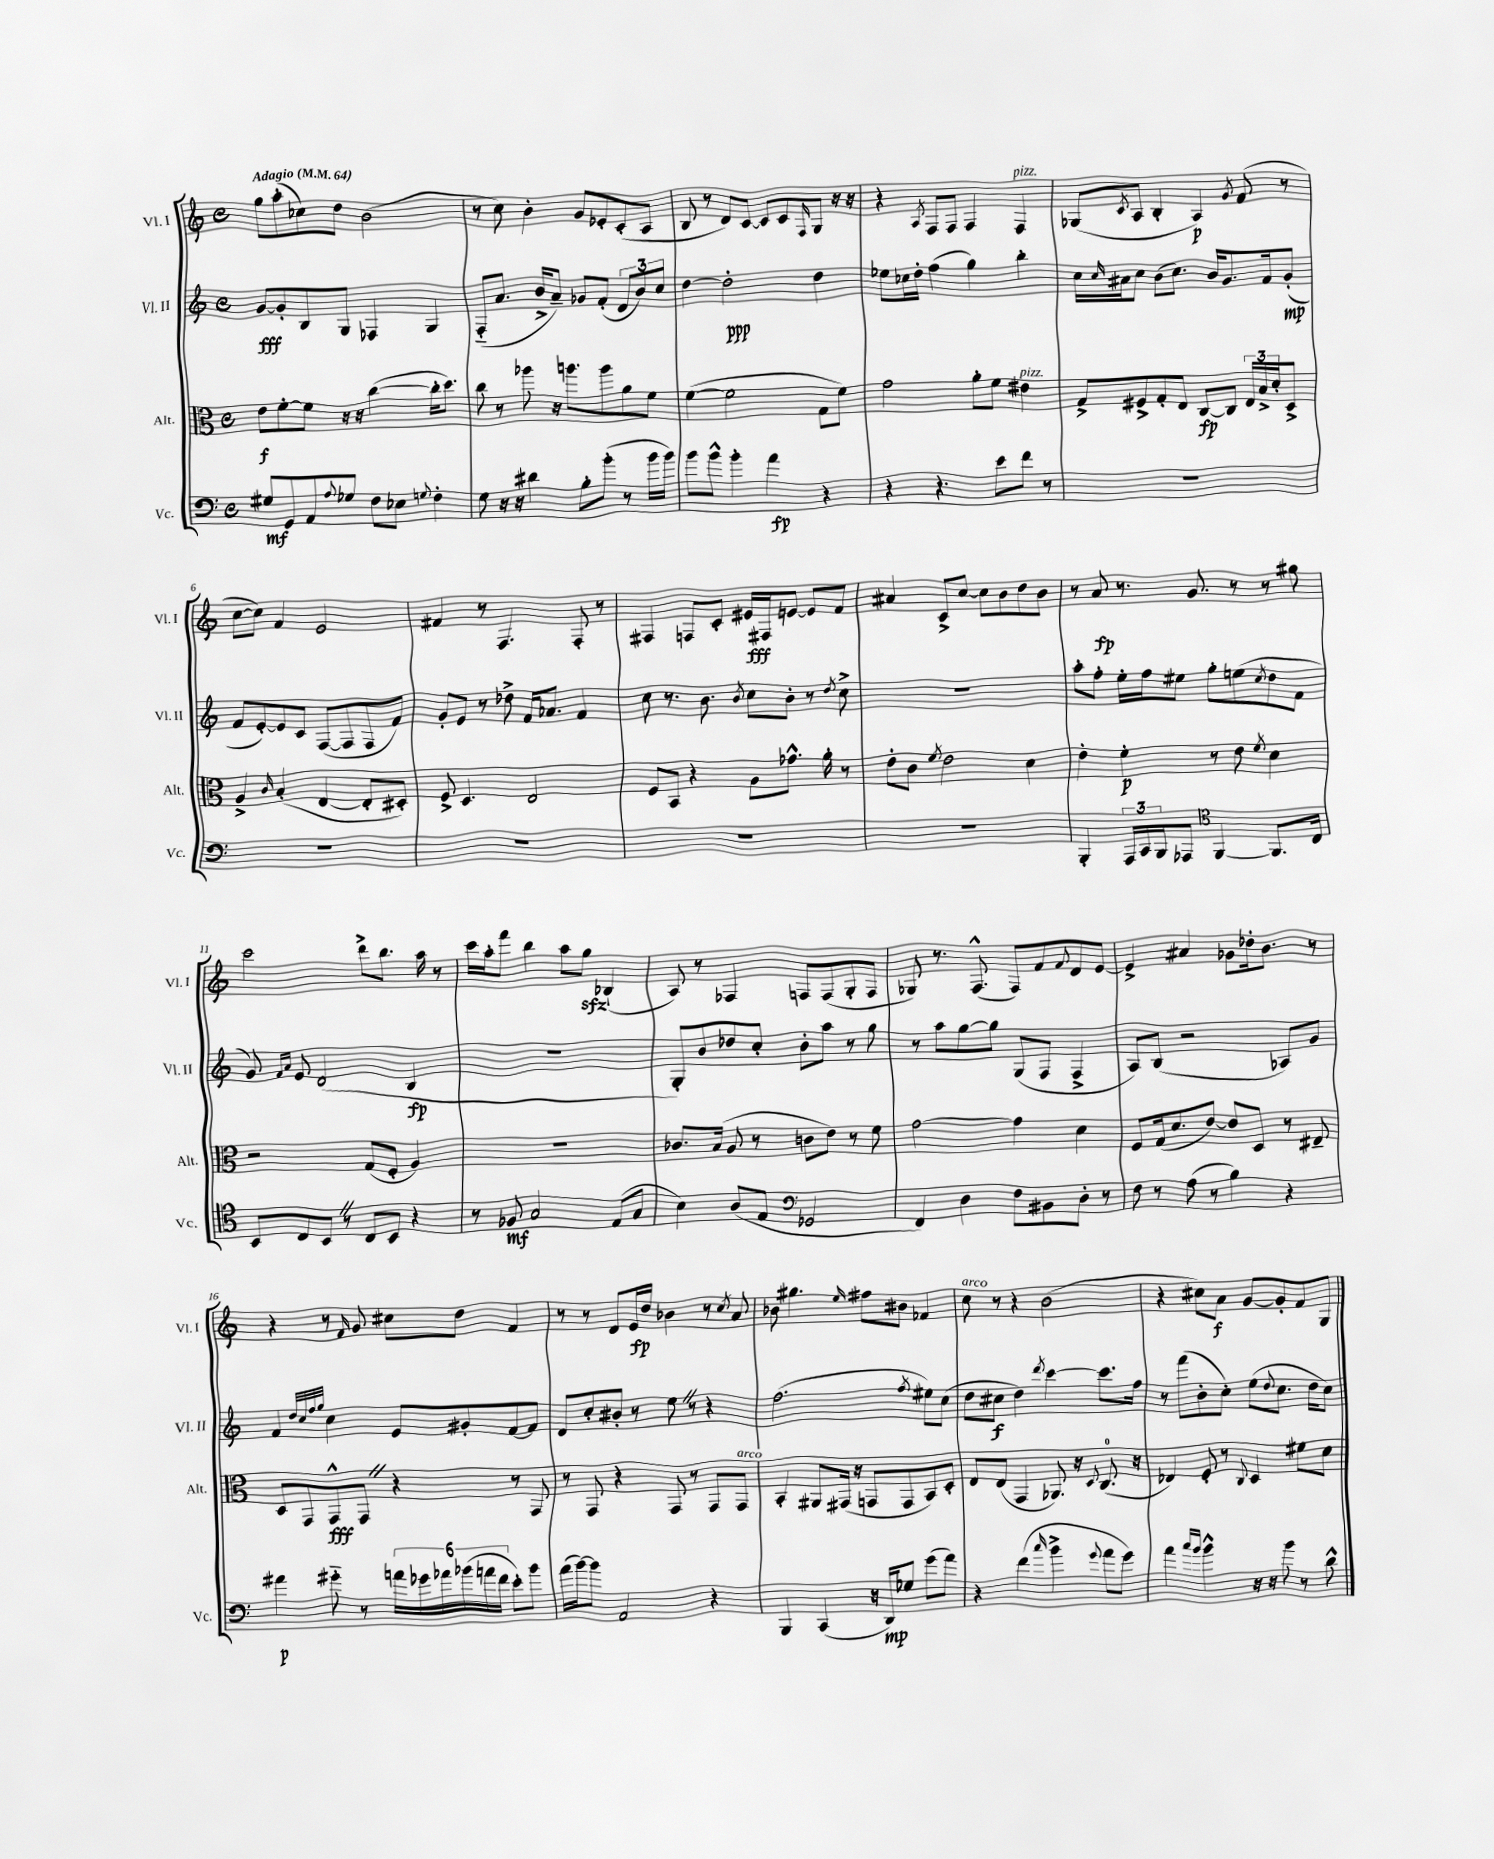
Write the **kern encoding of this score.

**kern	**kern	**kern	**kern
*staff4	*staff3	*staff2	*staff1
*clefF4	*clefC3	*clefG2	*clefG2
*k[]	*k[]	*k[]	*k[]
*M4/4	*M4/4	*M4/4	*M4/4
*met(c)	*met(c)	*met(c)	*met(c)
*MM64	*MM64	*MM64	*MM64
8G#	8e	[8g	8gg
8GG	[8f'	8g']	(8aa'
8AA	8f]	8B	8cc-)
8qqA	.	.	.
8G-	16r	8G	8dd
.	16r	.	.
8F	([4cc	4F-	(2b
8E-	.	.	.
8qqG	.	.	.
4F'	16cc']	4G	.
.	8.dd)	.	.
=	=	=	=
8G	8cc	(8F'~	8r
16r	8r	8.a	8cc)
16r	.	.	.
4d#	8aa-	.	4b'
.	.	16b^	.
.	16r	8a~)	.
.	8.aa	.	.
8B'	.	8g-	8g
(8b'	8aa	(8f'	8e-'
8r	8a	12d	(8c'
.	.	12b)	.
16b	8f	.	8A
.	.	12cc	.
16b)	.	.	.
=	=	=	=
8b	([4f	[4dd	8B
8b^^	.	.	8r
4b'	2f]	2dd']	8d)
.	.	.	[8c
4a	.	.	8c]
.	.	.	8c
.	.	.	16qqF
4r	8G	4dd	8G
.	8f)	.	16r
.	.	.	16r
=	=	=	=
4r	2g	8ee-	4r
.	.	16cc-	.
.	.	16dd'	.
.	.	.	8qA
4.r	.	(4ff	8F
.	.	.	8F
.	8a'	4gg)	4F
8e	8f	.	.
8f	4e#	4bb'	4F
8r	.	.	.
=	=	=	=
1r	8G^	16cc	(8G-
.	.	16qqcc	.
.	.	16a#	.
.	.	.	8qc
.	8F#^	8cc	8A
.	8G'	(8b	4B'
.	8E	8.cc)	.
.	[8C	.	4A)
.	.	16b	.
.	8C]	8.g	.
.	.	.	8qg
.	24E	.	(8f
.	24B^	.	.
.	.	16f	.
.	24d'	.	.
.	8D^	(8g'	8r
=	=	=	=
1r	4A^	8f	[8cc
.	.	[8e')	8cc])
.	16qqc	.	.
.	(4B'	8e]	4f
.	.	8c	.
.	[4E	([8F	2e
.	.	8F]	.
.	8E']	8F	.
.	8D#')	8f)	.
=	=	=	=
1r	8F^	8g'	4f#
.	4.D	8e	.
.	.	8r	8r
.	.	8dd-^	4.F
.	2E	16f	.
.	.	8.a-	.
.	.	4f	8F'
.	.	.	8r
=	=	=	=
1r	8F	8cc	4F#
.	8BB	8.r	.
.	4r	.	8F
.	.	8.b	.
.	.	.	8c'
.	.	8qb	.
.	8A	8cc	16e#
.	.	.	16F#
.	8.g-^^	8b'	[8e
.	.	8r	8e]
.	16a'	.	.
.	.	8qdd	.
.	8r	8cc^	8f
=	=	=	=
1r	8e'	1r	4a#
.	8c	.	.
.	8qf	.	.
.	2e	.	8c^
.	.	.	[8cc
.	.	.	8cc]
.	.	.	8b
.	4d	.	8dd
.	.	.	8b
=	=	=	=
4BBB'	4e'	8aa'	8r
.	.	8ff'	8a
24AAA	4f'	16ee'	8.r
24CC	.	.	.
.	.	16ff	.
24BBB	.	.	.
8AAA-	.	8ee#	.
.	.	.	8.g
*clefC4	*	*	*
[4FF	8r	8gg'	.
.	8e	(8ee	8r
.	8qf	8qcc	.
8.FF]	4d	8dd	8r
.	.	8f	8gg#
16C	.	.	.
=	=	=	=
8BB	2r	8g)	2ccc
.	.	16qqf	.
.	.	16qqa	.
8C	.	8e	.
8BB	.	(2d	.
8r	.	.	.
8C	(8G	.	8ddd^
8BB	8F'	.	8.bb
4r	4A)	4B	.
.	.	.	16aa
.	.	.	8r
=	=	=	=
8r	1r	1r	16ccc
.	.	.	16aa'
8F-	.	.	8fff
2G	.	.	4bb
.	.	.	8aa
.	.	.	8gg
(8E	.	.	(4B-`
8G	.	.	.
=	=	=	=
4B)	8.c-	8G')	8A)
.	.	8b	8r
.	(16B	.	.
(8A	8A	8dd-	4F-
8E	8r	8cc'	.
*clefF4	*	*	*
2GG-	8c	8b'	8F
.	8e)	8aa	(8F
.	8r	8r	8G'
.	8f	8gg	8F
=	=	=	=
4FF)	[2g	8r	8G-)
.	.	8aa	8.r
4D	.	[8gg	.
.	.	.	(8.F^^
.	.	8gg]	.
8F	4g]	(8G	8F)
8BB#	.	8F	8f
.	.	.	8qqf
8D'	4d	4F^	8d
8r	.	.	[8e
=	=	=	=
8F	8F	8A)	4e^]
8r	(16G	(8B	.
.	8.d	.	.
(8A	.	2r	4a#
8r	[8e)	.	.
4B)	8e]	.	8g-
.	8D	.	16dd-'
.	.	.	8.b
4r	8r	8A-)	.
.	8E#~	8g	8r
=	=	=	=
4a#	8D	4f	4r
.	8GG	.	.
.	.	32qqdd	.
.	.	32qqcc	.
.	.	32qqff	.
.	.	32qqgg	.
8g#'~	8GG^^	4cc	8r
.	.	.	16qqf
8r	8GG	.	8g
24a	4r	8e	8cc#
24g-	.	.	.
24a-	.	.	.
(24b-	.	8g#'	8dd
24a	.	.	.
24f	.	.	.
8e')	8r	[8f	4f
8b-	8GG	8f]	.
=	=	=	=
(16a	8r	8d	8r
[16b)	.	.	.
8b]	8GG	8cc'	8r
2AA	4r	8b#'	8d
.	.	8r	16e
.	.	.	16dd
.	8GG	8ee	4b-
.	8r	8r	.
4r	8GG	4r	8r
.	.	.	8qcc
.	8GG	.	8a
=	=	=	=
4BBB	4BB'	(2.ff	8b-
.	.	.	4.gg#
(4CC	8AA#	.	.
.	(16GG#	.	.
.	16r	.	.
.	.	.	16qqee
16r	8GG	.	8ff#
16DD)	.	.	.
8G-	8GG	.	8b#
.	.	8qff	.
(8g	8BB)	8ee#)	4f-
8a)	8D'	(8cc	.
=	=	=	=
4r	8E	8dd	8cc
.	(8E	8cc#	8r
(4f	4GG	4dd)	4r
16qqcc	.	8qddd	.
4b^	8.AA-)	[4ccc	(2b
.	16r	.	.
8qqg	8qqD	.	.
8a	(8.C	8.ccc]	.
8g)	.	.	.
.	16r	16ff	.
=	=	=	=
4a	4E-)	8r	4r
.	.	(8fff	.
16qqcc	.	.	.
16qqb	.	.	.
4b^^	8F'	8b'	8cc#)
.	8r	8cc')	8a
.	8qqC	.	.
16r	4D	(8ee	[8g
16r	.	.	.
.	.	8qqdd	.
8b	.	8.cc	8g']
8r	8f#	.	8f
.	.	16dd	.
8d^^	8d	8cc)	8G
==	==	==	==
*-	*-	*-	*-
